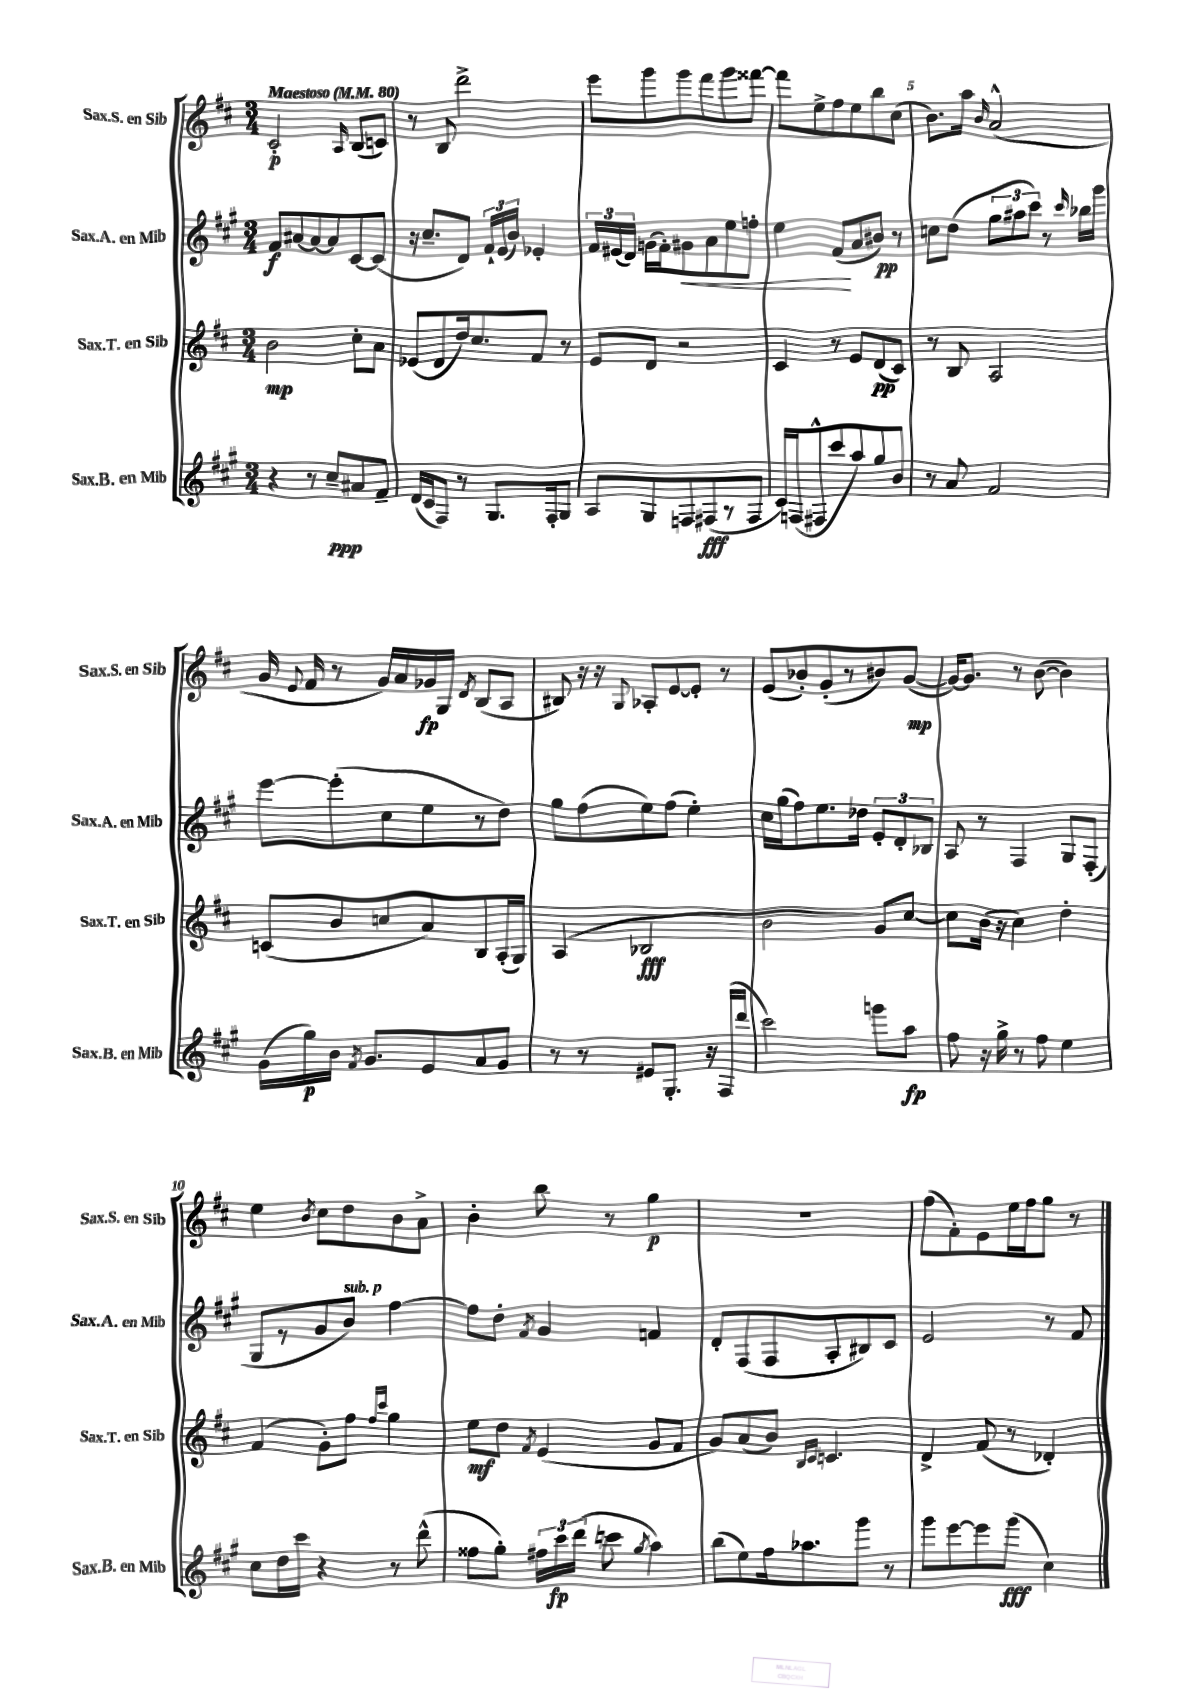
<<
\new StaffGroup <<
\new Staff = "s0" \with { instrumentName = "Sax.S. en Sib" shortInstrumentName = "Sax.S. en Sib" } {
    \clef treble \key d \major \numericTimeSignature \time 3/4 \tempo "Maestoso" 4 = 80
    \autoBeamOff cis'2-.\p \grace { a16 } b8[( c'8]) |
    r8 b8 d'''2-> |
    e'''8[ g'''8 g'''8 fis'''8 g'''8 fisis'''8]~ |
    fisis'''8[ e''8-> fis''8 e''8 b''8 cis''8]( |
    b'8.[) a''16] \grace { b'16 } a'2-^( |
    g'16 \appoggiatura { e'8 } fis'16 r8 g'16[) a'16 ges'16\fp g16] \acciaccatura { d'8 } b8[( a8] |
    bis8) r16 r16 \appoggiatura { g8 } aes8[-. e'8~ e'8]-. r8 |
    e'8[( bes'8-.) g'8-.( r8 bis'8) g'8]~\mp( |
    g'16[~) g'8.] r8 b'8~( b'4) |
    e''4 \acciaccatura { b'8 } cis''8[ d''8 b'8 a'8]-> |
    b'4-. b''8 r8 g''4\p |
    R2. |
    fis''8[( fis'8-.) e'8 e''16 fis''16 g''8] r8 \bar "|." |
}
\new Staff = "s1" \with { instrumentName = "Sax.A. en Mib" shortInstrumentName = "Sax.A. en Mib" } {
    \clef treble \key a \major \numericTimeSignature \time 3/4
    \autoBeamOff fis'8[\f ais'8~ ais'8~ ais'8 cis'8~ cis'8]( |
    r16 cis''8.[-- d'8]) \tuplet 3/2 { fis'16[-! e'16( b'16]) } ees'4-. |
    \tuplet 3/2 { fis'16[ eis'16( d'16]) } g'16[( fis'16-.) gis'8\< a'8 e''8 f''8]-. |
    e''4 fis'8[\!( a'8 bis'8]\pp) r8 |
    c''8[ d''8]( \tuplet 3/2 { gis''8[ ais''8 cis'''8]) } r8 \grace { cis'''16 } bes''16[ gis'''16] |
    e'''8[~ e'''8-.( cis''8 e''8 r8 d''8]) |
    gis''8[ fis''8( e''8) fis''8]( e''4-.) |
    cis''16[ gis''16( fis''8) e''8. des''16] \tuplet 3/2 { e'8[-. d'8-. bes8] } |
    a8 r8 fis4 gis8[ fis8]-.( |
    gis8[ r8 gis'8 b'8]^\markup { \italic "sub. p" }) fis''4~ |
    fis''8[ d''8]-. \acciaccatura { fis'8 } gis'4 f'4 |
    d'8[-. fis8( fis8 a8-. bis8) cis'8] |
    e'2 r8 fis'8 \bar "|." |
}
\new Staff = "s2" \with { instrumentName = "Sax.T. en Sib" shortInstrumentName = "Sax.T. en Sib" } {
    \clef treble \key d \major \numericTimeSignature \time 3/4
    \autoBeamOff b'2\mp cis''8[-. a'8] |
    ees'8[( d'8 d''16) cis''8. fis'8] r8 |
    e'8[ d'8] r2 |
    cis'4 r8 e'8[ d'8\pp( cis'8]) |
    r8 b8 a2 |
    c'8[( b'8 c''8 a'8) b8 a16-.( g16]) |
    a4( bes2\fff |
    b'2 g'8[) cis''8]~ |
    cis''8[ b'16]( r16 cis''4) d''4-. |
    fis'4( g'8[-.) fis''8] \grace { fis''16[ cis'''16] } g''4 |
    e''8[\mf d''8] \acciaccatura { fis'8 } e'4( g'8[ fis'8] |
    g'8[) a'8( b'8]) \grace { b16[ cis'16] } c'4. |
    d'4-> fis'8( r8 des'4-.) \bar "|." |
}
\new Staff = "s3" \with { instrumentName = "Sax.B. en Mib" shortInstrumentName = "Sax.B. en Mib" } {
    \clef treble \key a \major \numericTimeSignature \time 3/4
    \autoBeamOff r4 r8 cis''8[--\ppp ais'8 fis'8]-- |
    d'16[( cis'16 fis8]) r8 gis8.[ fis16-. gis8] |
    a8[ gis8 f8 fis8\fff( r8 fis8] |
    cis'16[) f16( fis8-^ cis'''8 a''8) gis''8 b'8] |
    r8 a'8 fis'2 |
    gis'16[( gis''16\p) b'16] \acciaccatura { fis'8 } gis'8.[ e'8 a'8 gis'8] |
    r8 r8 eis'8[ gis8.]-. r16 fis16[( d'''16] |
    cis'''2) g'''8[ a''8]\fp |
    fis''8 r16 gis''16-> r8 fis''8 e''4 |
    cis''8[ d''16 cis'''16] r4 r8 d'''8-^( |
    fisis''8[ gis''8]-.) \tuplet 3/2 { fis''16[ cis'''16\fp d'''16]( } c'''8 \acciaccatura { gis''8 } a''4) |
    b''8[( e''8) fis''16 aes''8. gis'''8] r8 |
    gis'''8[ e'''8~ e'''8 gis'''8]\fff( cis''4) \bar "|." |
}
>>
>>
\layout { \context { \Score \override BarNumber.break-visibility = ##(#f #t #t) barNumberVisibility = #(every-nth-bar-number-visible 5) } }
